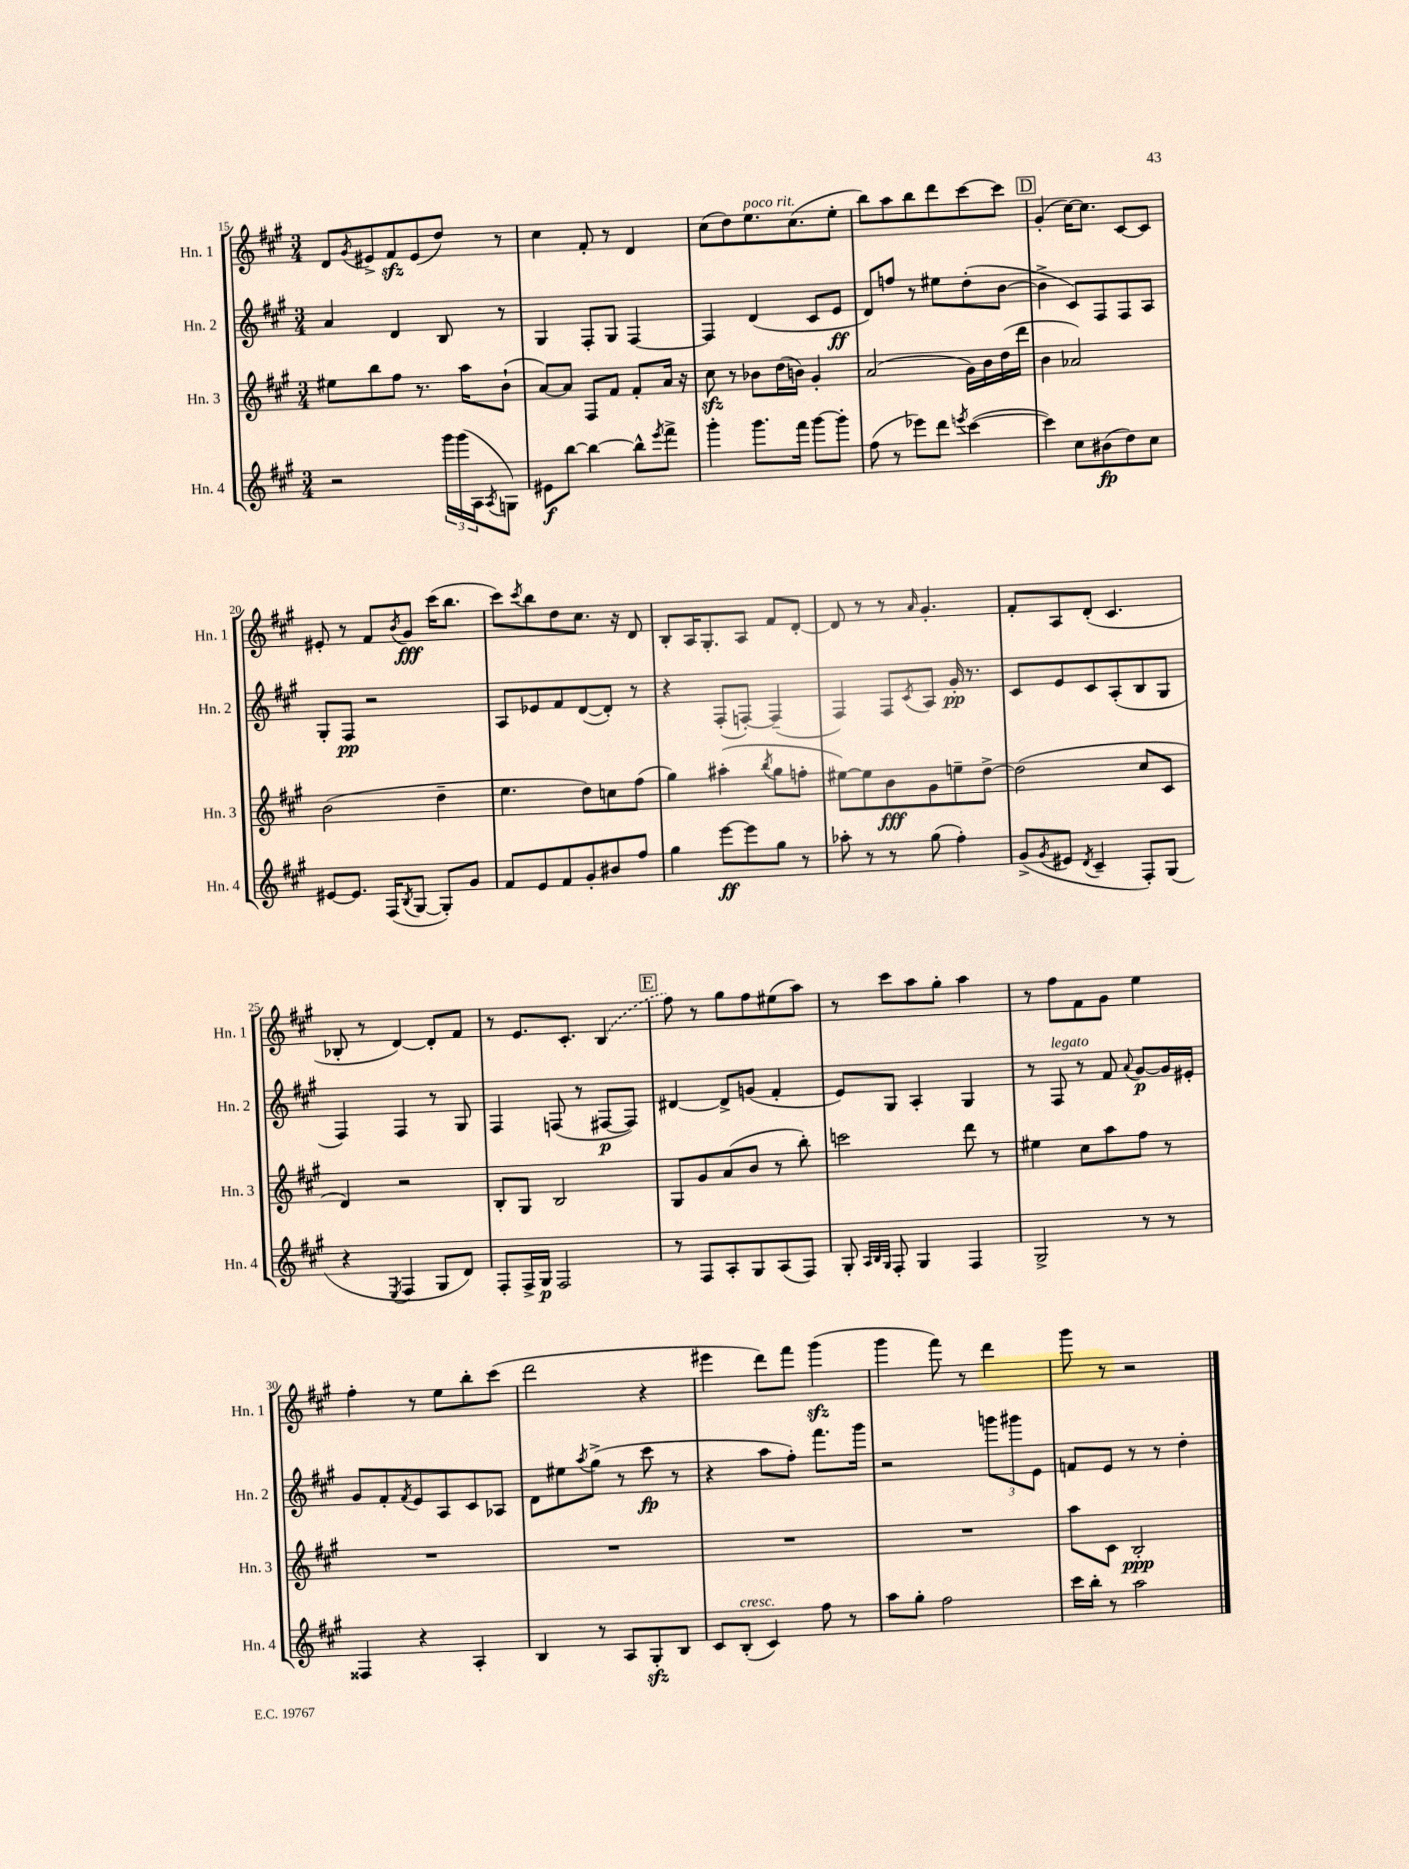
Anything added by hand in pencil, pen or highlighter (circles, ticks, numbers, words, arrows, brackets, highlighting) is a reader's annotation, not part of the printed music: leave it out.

**kern	**kern	**kern	**kern
*staff4	*staff3	*staff2	*staff1
*clefG2	*clefG2	*clefG2	*clefG2
*k[f#c#g#]	*k[f#c#g#]	*k[f#c#g#]	*k[f#c#g#]
*M3/4	*M3/4	*M3/4	*M3/4
2r	8ee#	4a	8d
.	.	.	8qg#
.	8bb	.	8e#^
.	8ff#	4d	8f#
.	8.r	.	(8e#
24ggg#	.	8B	8dd)
(24ggg#	.	.	.
.	16aa	.	.
24A	.	.	.
8qA	.	.	.
8G)	(8b`	8r	8r
=	=	=	=
8e#	[8a)	4G#	4cc#
[8bb	8a]	.	.
4bb_	8F#	8F#'	8f#'
.	8f#	8G#	8r
8bb^^]	8f#'	[4F#	4d
8qeee	.	.	.
8fff#^	16a	.	.
.	16r	.	.
=	=	=	=
4ggg#'	8cc#	4F#]	(8cc#
.	8r	.	8dd)
8.ggg#	8b-	(4d	8.ee
.	(16dd	.	.
16fff#	16b)	.	(8.cc#
[8ggg#	4g#'	8c#	.
8ggg#']	.	8e	8ee'
=	=	=	=
(8ff#	(2a	8d)	8bb)
8r	.	8ff	8aa
8eee-)	.	8r	8bb
8ddd	.	8ee#	8ddd
8qeee	.	.	.
([4ccc#	16g#)	(8dd'	[8ccc#
.	16b	.	.
.	(16dd	[8b	8ccc#]
.	16ddd	.	.
=	=	=	=
4ccc#])	4b	4b^]	(4g#'
8cc#	2a-)	8c#)	[16cc#)
.	.	.	8.cc#]
(8b#	.	8F#	.
8dd)	.	8F#	[8c#
8cc#	.	8A	8c#]
=	=	=	=
[8e#	(2b	8G#'	8e#'
8.e#]	.	8F#	8r
.	.	2r	8f#
(16F#	.	.	.
8qB	.	.	8qb
[8G#	.	.	8g#
8G#'])	4dd~	.	(16ccc#
.	.	.	8.bb
8g#	.	.	.
=	=	=	=
8f#	4.ee	8A	8ccc#)
.	.	.	8qccc#
8e	.	8e-	8bb
8f#	.	8f#	8dd
8g#'	8dd)	([8d	8.cc#
8b#	8cc	8d'])	.
.	.	.	16r
8ff#	(8ff#	8r	8d
=	=	=	=
4gg#	4gg#)	4r	8B'
.	.	.	16A
.	.	.	8.G#'
[8eee	(4aa#'	(8F#'	.
8eee]	.	[8F')	8A
.	8qbb	.	.
8gg#	8gg#	(4F~]	8f#
8r	8ff'	.	[8d'
=	=	=	=
8aa-'	[8ee#)	4F#)	8d]
8r	8ee#]	.	8r
8r	8b	8F#	8r
.	.	8qc#	16qqa
(8gg#	8g#	8A	4.g#'
4ff#')	8ee~	16g#'	.
.	.	8.r	.
.	[8dd^	.	.
=	=	=	=
(8g#^	(2dd]	8c#	8f#'
8qg#	.	.	.
8e#	.	8e	8A
8qd	.	.	.
4c#~	.	8c#	(8d'
.	.	(8A'	4.c#
8F#')	8cc#	8B	.
(8G#	8c#	8G#	.
=	=	=	=
4r	4d)	4F#)	8B-'
.	.	.	8r
8qE	.	.	.
4F#	2r	4F#	[4d)
8G#	.	8r	8d']
8d)	.	8G#	8f#
=	=	=	=
8F#'	8B'	4F#	8r
16F#^	8G#	.	8.e
16G#	.	.	.
2F#	2B	(8F	.
.	.	.	8.c#'
.	.	8r	.
.	.	[8F#	(4B
.	.	8F#])	.
=	=	=	=
8r	8G#	[4d#	8ff#)
8F#	8g#	.	8r
8A'	(8a	8d#^]	8gg#
8G#	8b	(8g	8ff#
(8A	8r	4f#'	(8ee#
8F#)	8bb')	.	8aa)
=	=	=	=
8G#'	2ccc	8e)	8r
32qqA	.	.	.
32qqB	.	.	.
32qqG#	.	.	.
8F#'	.	8G#	8ccc#
4G#	.	4A'	8aa
.	.	.	8gg#'
4F#	8ddd	4G#	4aa
.	8r	.	.
=	=	=	=
2G#^	4ee#	8r	8r
.	.	8F#	8ff#
.	8cc#	8r	8f#
.	8aa	8f#	8g#
.	.	8qqa	.
8r	8ff#	[8g#	4ee
8r	8r	16g#]	.
.	.	16e#'	.
=	=	=	=
4F##	2.r	8g#	4ff#'
.	.	8f#'	.
.	.	8qf#	.
4r	.	8e	8r
.	.	8A	8ee
4A'	.	8c#	8bb'
.	.	8A-	(8ccc#
=	=	=	=
4B	2.r	8d	2ddd
.	.	8ee#	.
.	.	8qaa	.
8r	.	(8gg#^	.
8A	.	8r	.
8G#'	.	8ccc#	4r
8B	.	8r	.
=	=	=	=
8c#	2.r	4r	4eee#
(8B'	.	.	.
4c#)	.	8aa	8ddd)
.	.	8ff#')	8fff#
8ff#	.	8.fff#	(4ggg#
8r	.	.	.
.	.	16ggg#	.
=	=	=	=
8aa	2.r	2r	4ggg#
8gg#'	.	.	.
2ff#	.	.	8fff#)
.	.	.	8r
.	.	12ggg	4ddd
.	.	12ggg#	.
.	.	12e	.
=	=	=	=
16ccc#	8aa	8f	8ggg#
16bb'	.	.	.
8r	8c#	8e	8r
2aa	2B'	8r	2r
.	.	8r	.
.	.	4dd'	.
==	==	==	==
*-	*-	*-	*-
